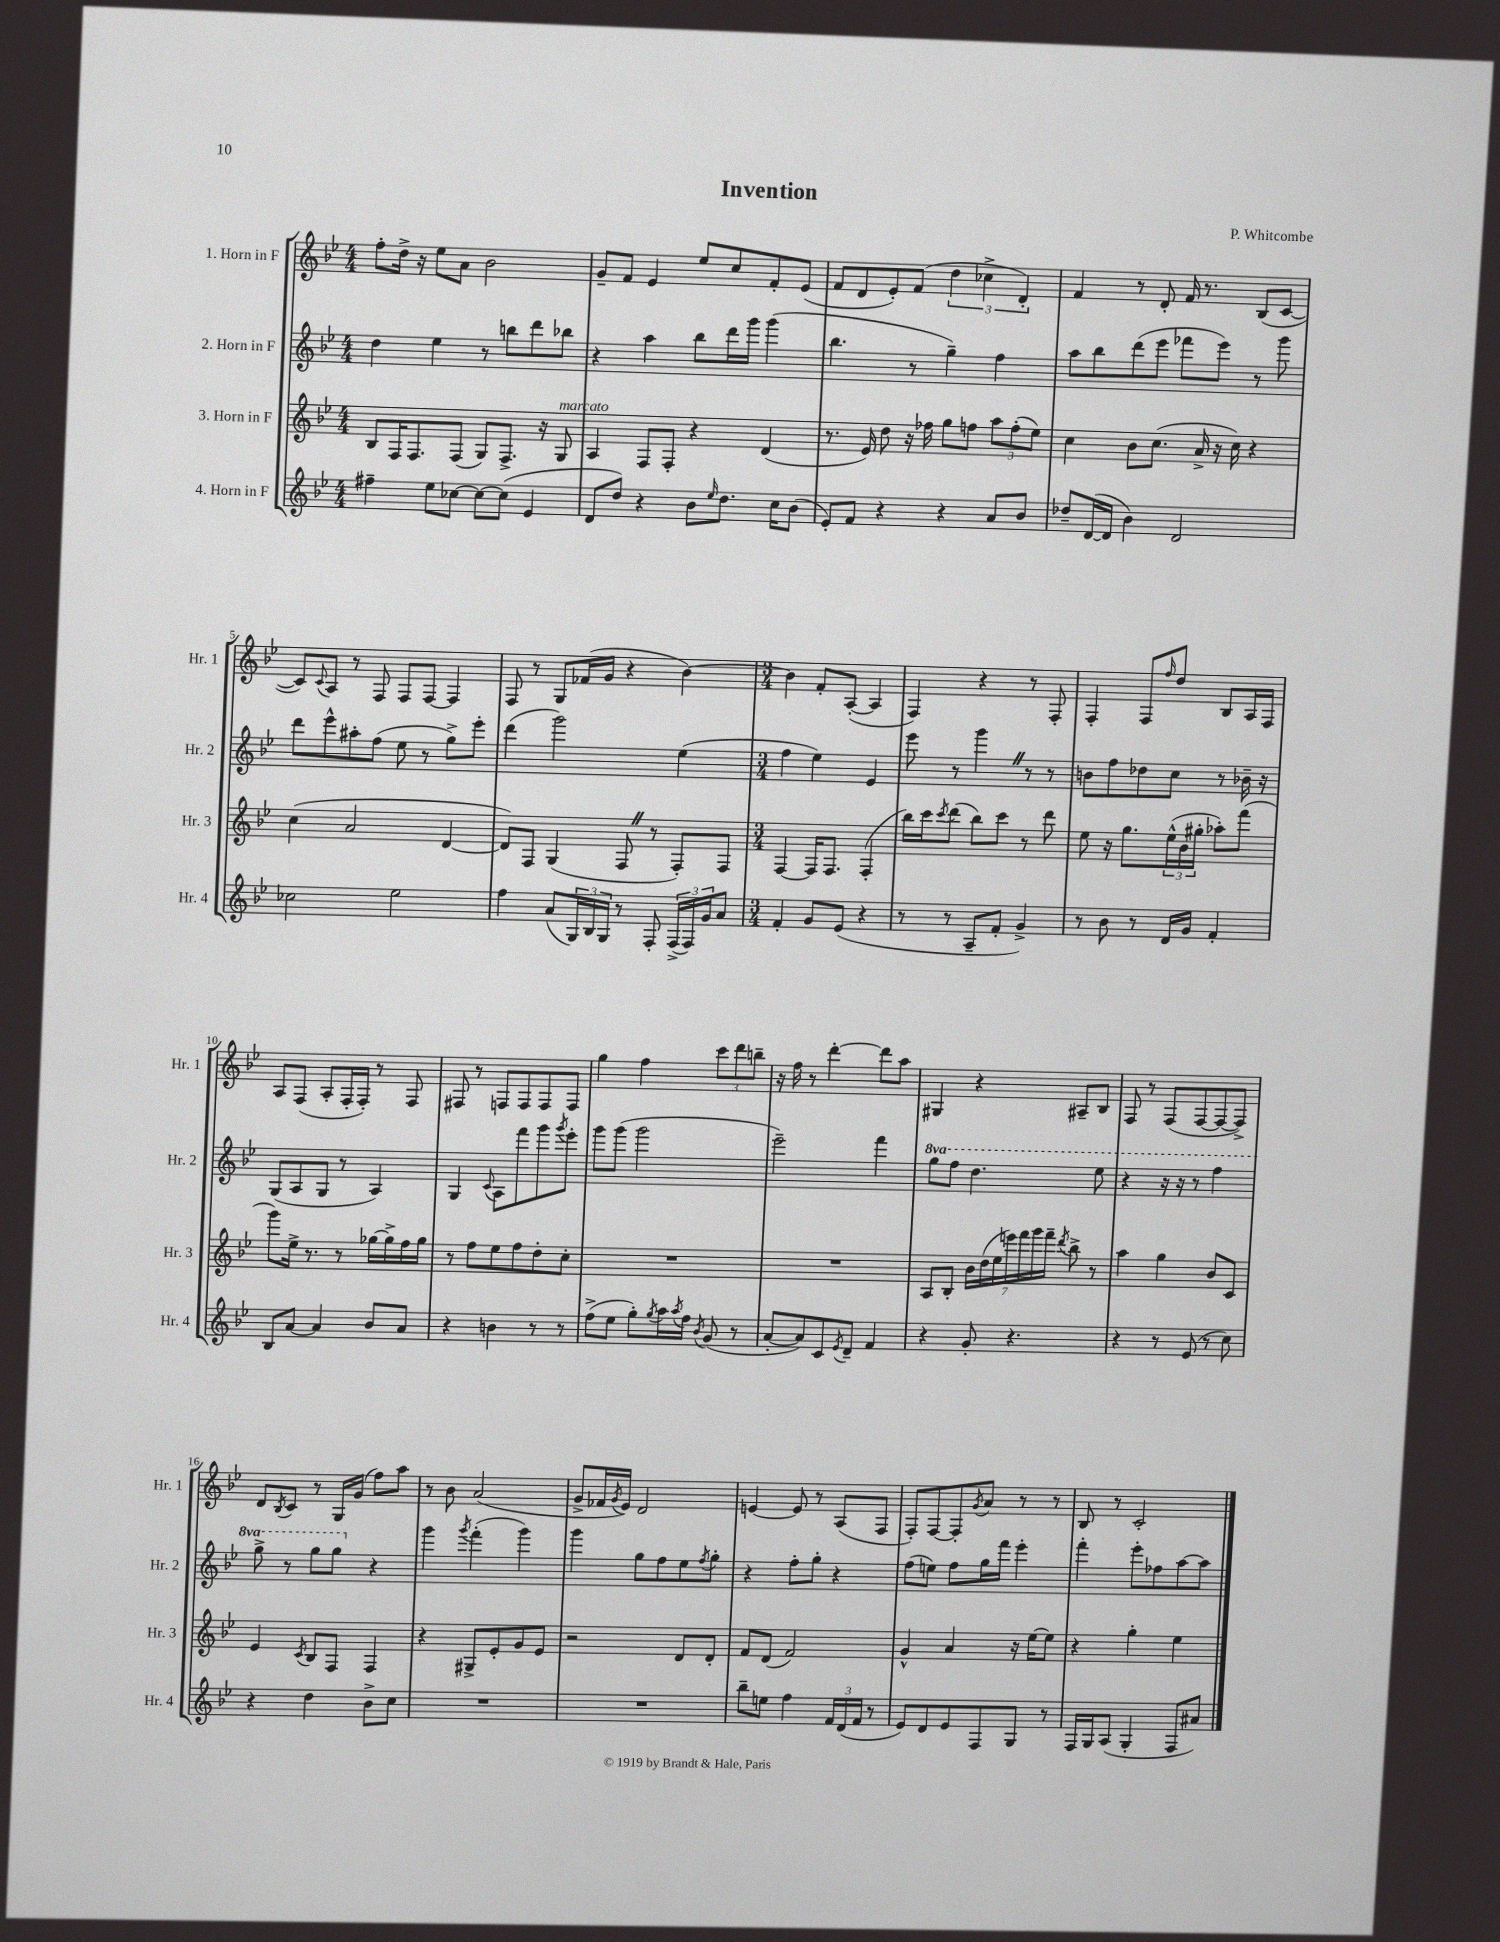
\header { title = "Invention" composer = "P. Whitcombe" }
<<
\new StaffGroup <<
\new Staff = "s0" \with { instrumentName = "1. Horn in F" shortInstrumentName = "Hr. 1" } {
    \clef treble \key bes \major \numericTimeSignature \time 4/4
    f''8-. d''16-> r16 ees''8 a'8 bes'2 |
    g'8-- f'8 ees'4 ees''8 c''8 f'8-. ees'8( |
    f'8 d'8 ees'8-.) f'8( \tuplet 3/2 { d''4 ces''4-> d'4-.) } |
    f'4 r8 d'8-. f'16 r8. bes8( c'8~ |
    c'8) \appoggiatura { c'8 } a8 r8 f8 f8 f8~ f4 |
    f8 r8 g8 fes'16( g'16 r4 bes'4~) |
    \numericTimeSignature \time 3/4 bes'4 f'8-. a8~-.( a4 |
    f4) r4 r8 f8-. |
    f4-. f8 \grace { f''16 } d''8 bes8 a16 f16 |
    a8 f8( a8-. f16-. f16-.) r8 f8 |
    fis8 r8 f8 f8 f8 f8 |
    g''4 f''4 \tuplet 3/2 { c'''8 d'''8 b''8-- } |
    r16 f''16 r8 d'''4~-. d'''8 a''8 |
    gis4 r4 ais8-- bes8 |
    f8 r8 f8( f8~ f8~ f8->) |
    d'8 \acciaccatura { bes8 } c'8 r8 g16 g'16( f''8) a''8 |
    r8 bes'8 a'2( |
    g'8-> fes'16 \acciaccatura { g'8 } ees'16) d'2 |
    e'4~ e'8 r8 a8( f8 |
    f8-.) f8~ f8-. \acciaccatura { g'8 } a'8 r8 r8 |
    bes8 r8 c'2-. \bar "|." |
}
\new Staff = "s1" \with { instrumentName = "2. Horn in F" shortInstrumentName = "Hr. 2" } {
    \clef treble \key bes \major \numericTimeSignature \time 4/4 \set Staff.ottavationMarkups = #ottavation-simple-ordinals
    d''4 ees''4 r8 b''8 d'''8 bes''8 |
    r4 a''4 bes''8 d'''16 g'''16 g'''4( |
    bes''4. r8 g''4--) f''4 |
    a''8 bes''8 d'''8( ees'''8 fes'''8 ees'''8) r8 g'''8 |
    d'''8 ees'''8-^ ais''8-. f''8( ees''8 r8 g''8->) ees'''8-. |
    d'''4( g'''2) ees''4( |
    \numericTimeSignature \time 3/4 f''4 ees''4) ees'4 |
    ees'''8 r8 g'''4 \once \override BreathingSign.text = \markup { \musicglyph "scripts.caesura.straight" } \breathe r8 r8 |
    b'8 f''8 des''8 c''8 r8 bes'16-- r16 |
    g8( a8 g8 r8 a4) |
    g4 \appoggiatura { c'8 } a8 f'''8 g'''8 \acciaccatura { g'''8 } ees'''8-. |
    g'''8 g'''8( g'''2 |
    ees'''2--) f'''4 |
    \ottava #1 g'''8 f'''8 d'''4. ees'''8 |
    r4 r16 r16 r8 f'''4 |
    g'''8-> r8 g'''8 g'''8 \ottava #0 r4 |
    g'''4 \acciaccatura { g'''8 } f'''4-.( g'''4) |
    g'''4 g''8 f''8 ees''8 \acciaccatura { f''8 } g''8-. |
    r4 f''8-. g''8-. r4 |
    f''8( e''8) f''8 g''16 f'''16 ees'''4-. |
    f'''4-. ees'''8-. fes''8 a''8~ a''8 \bar "|." |
}
\new Staff = "s2" \with { instrumentName = "3. Horn in F" shortInstrumentName = "Hr. 3" } {
    \clef treble \key bes \major \numericTimeSignature \time 4/4
    bes8 f16 f8. f8( g8) f8.-> r16 g8^\markup { \italic "marcato" } |
    a4 f8 f8-. r4 d'4( |
    r8. ees'16) d''8 r16 fes''16 g''8 f''8 \tuplet 3/2 { a''8 f''8-.( ees''8) } |
    c''4 bes'8 c''8.( a'16-> r16 c''16) r4 |
    c''4( a'2 d'4~ |
    d'8) f8 g4( f8 \once \override BreathingSign.text = \markup { \musicglyph "scripts.caesura.straight" } \breathe r8 f8-.) f8 |
    \numericTimeSignature \time 3/4 f4~ f16 f8. f4-.( |
    bes''16) c'''16 \acciaccatura { c'''8 } d'''8( bes''8) c'''8 r8 d'''8 |
    ees''8 r16 g''8. \tuplet 3/2 { ees''16-^( bes'16 gis''16-. } aes''8-.) f'''8( |
    g'''8) ees''16-> r8. r8 ges''16~ ges''16-> f''16 ges''16 |
    r8 f''8 ees''8 f''8 d''8-. c''8-. |
    R2. |
    R2. |
    a8 bes8-. \tuplet 7/4 { bes'16 d''16( ees''16 e'''16) f'''16 g'''16 f'''16-- } \acciaccatura { d'''8 } bes''8-> r8 |
    a''4 g''4 bes'8 c'8 |
    ees'4 \acciaccatura { c'8 } bes8 f8 f4 |
    r4 gis8-> ees'8-. g'8 ees'8 |
    r2 d'8 d'8-. |
    f'8 d'8( f'2) |
    g'4-^ a'4 r16 ees''16~ ees''8 |
    r4 g''4-. ees''4 \bar "|." |
}
\new Staff = "s3" \with { instrumentName = "4. Horn in F" shortInstrumentName = "Hr. 4" } {
    \clef treble \key bes \major \numericTimeSignature \time 4/4
    fis''4-- ees''8 ces''8~ ces''8~ ces''8( ees'4 |
    d'8 d''8) r4 bes'8 \grace { ees''16 } d''8. c''16 bes'8( |
    ees'8-.) f'8 r4 r4 a'8 bes'8 |
    des''8-- d'16~( d'16 bes'4) d'2 |
    ces''2 ees''2 |
    f''4 a'8( \tuplet 3/2 { g16) bes16 g16 } r8 f8-. \tuplet 3/2 { f16->( f16) g'16 } a'8 |
    \numericTimeSignature \time 3/4 f'4-. g'8 ees'8( r4 |
    r8 r8 a8-- f'8-. g'4->) |
    r8 bes'8 r8 d'16 g'16 f'4-. |
    bes8 a'8~ a'4 bes'8 a'8 |
    r4 b'4 r8 r8 |
    f''8->( ees''8 g''8-.) \acciaccatura { g''8 } a''16 \acciaccatura { a''8 } f''16 \acciaccatura { bes'8 } g'8( r8 |
    a'8~-. a'8) c'8 \acciaccatura { ees'8 } d'8-- f'4 |
    r4 g'8-. r4. |
    r4 r8 ees'8( r8 c''8) |
    r4 d''4 bes'8-> c''8 |
    R2. |
    R2. |
    bes''8-- e''8 f''4 \tuplet 3/2 { f'16 d'16( f'16 } r8 |
    ees'8) d'8 ees'8 f8 g8 r8 |
    f16 g16 a8( g4-. f8 ais'8) \bar "|." |
}
>>
>>
